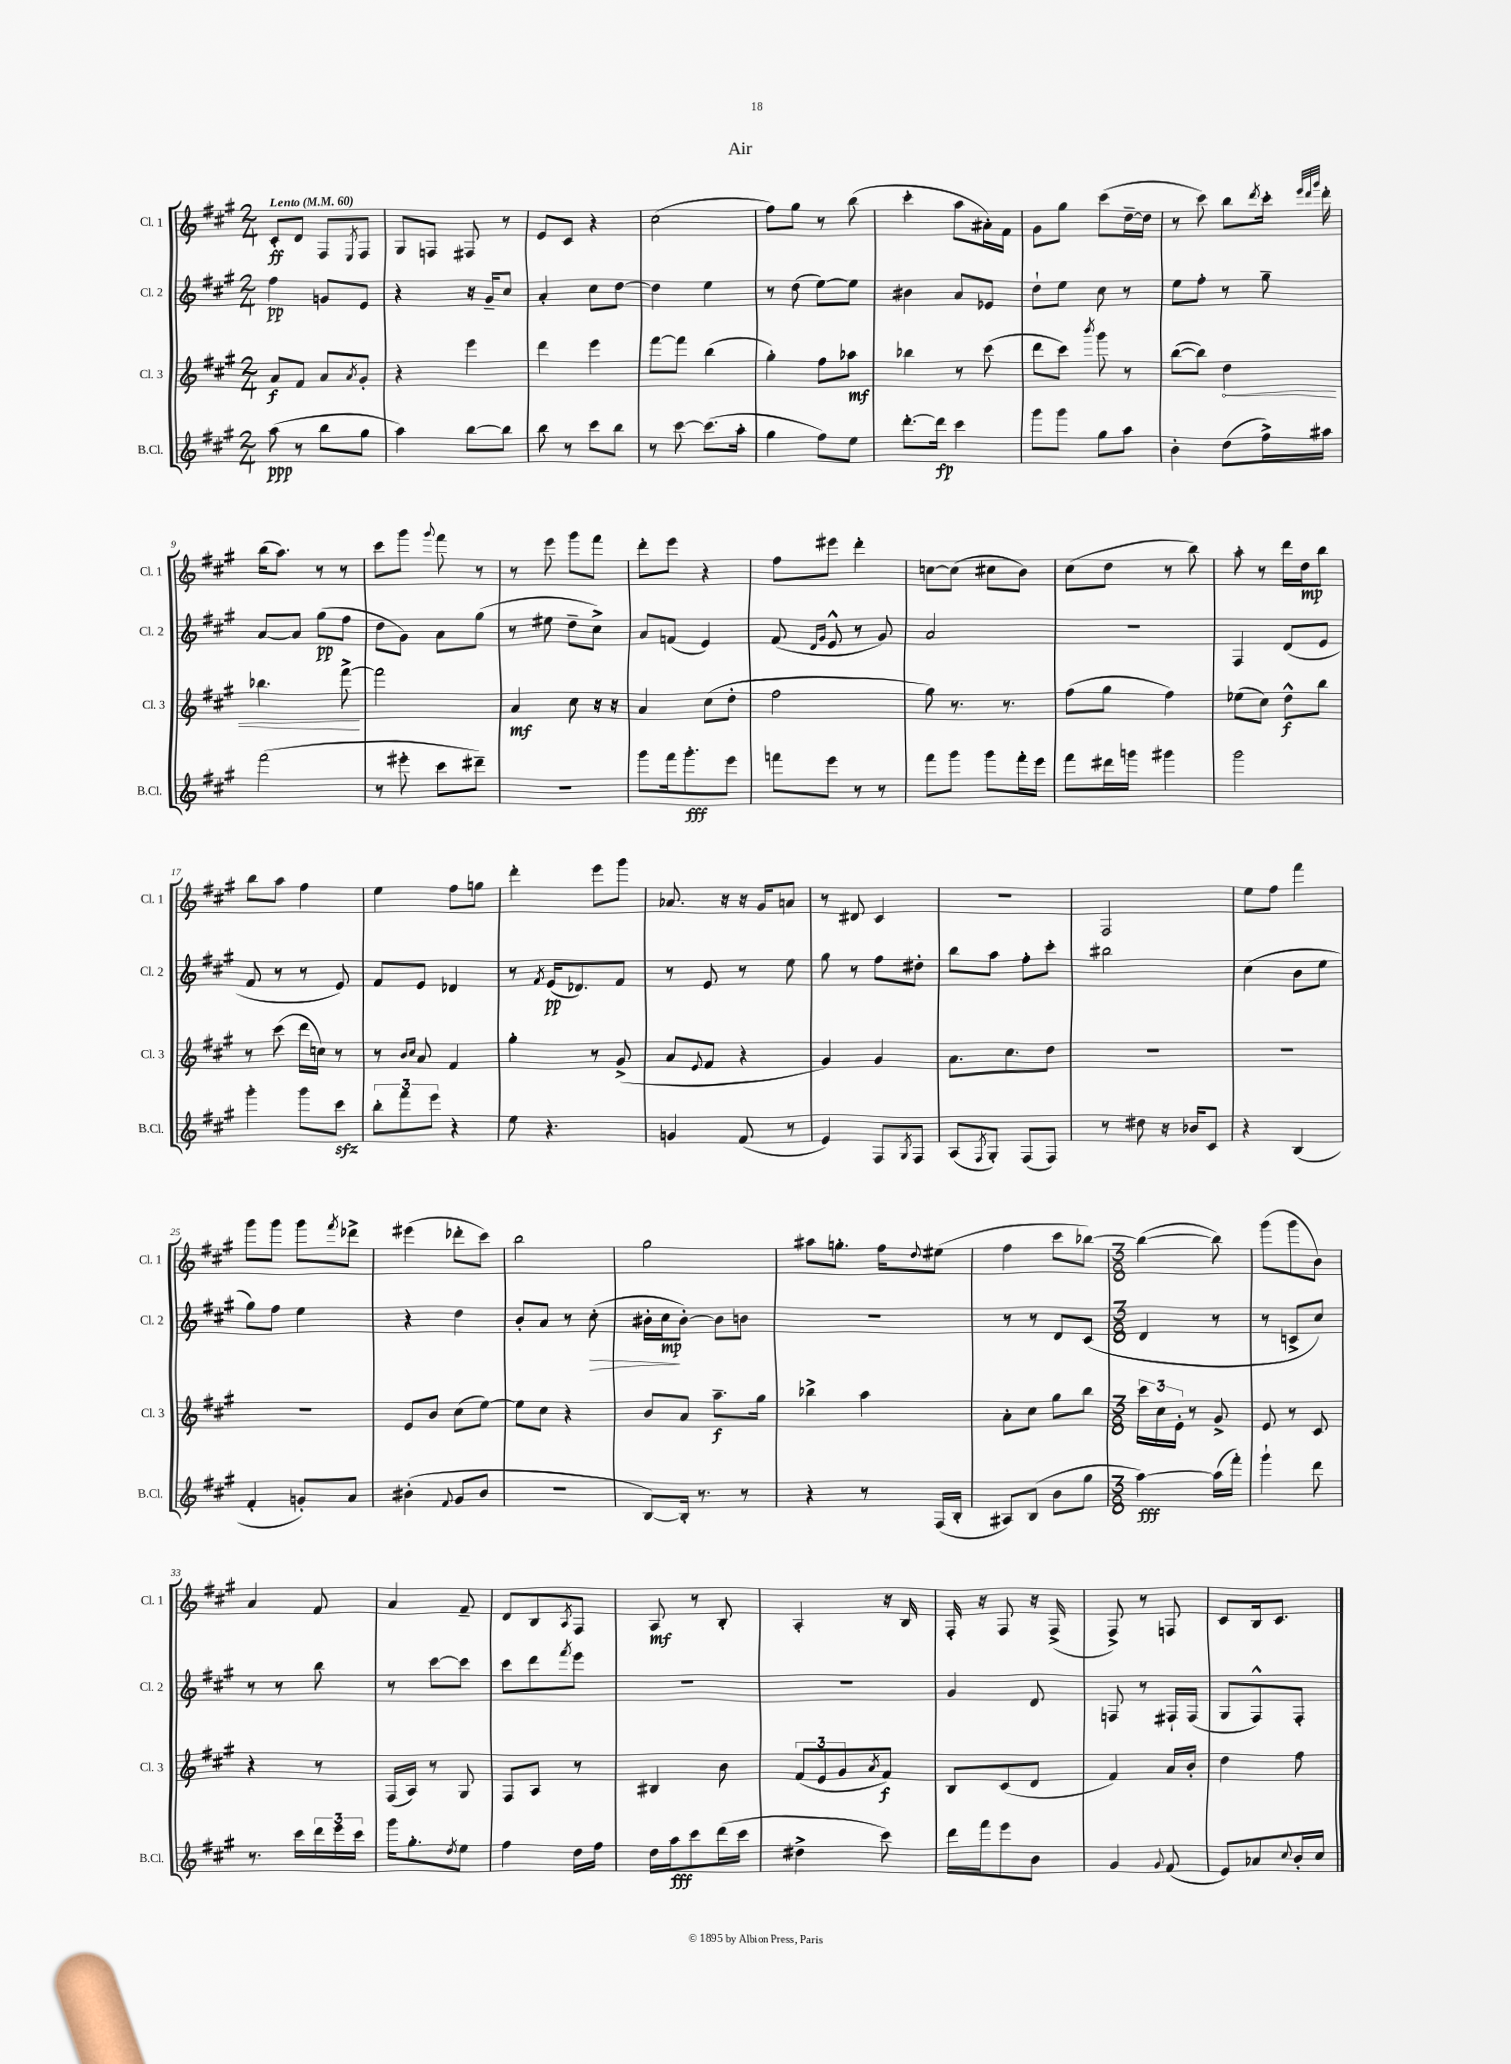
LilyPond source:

\header { title = "Air" }
<<
\new StaffGroup <<
\new Staff = "s0" \with { instrumentName = "Cl. 1" shortInstrumentName = "Cl. 1" } {
    \clef treble \key a \major \numericTimeSignature \time 2/4 \tempo "Lento" 4 = 60
    cis'8-.\ff d'8 fis8 \acciaccatura { e8 } fis8 |
    gis8 f8 fis8 r8 |
    e'8 cis'8 r4 |
    cis''2( |
    fis''8) gis''8 r8 b''8( |
    cis'''4-. a''8 ais'16-.) fis'16 |
    gis'8 gis''8 cis'''8( d''16~-- d''16 |
    r8 cis'''8) b''8 \acciaccatura { d'''8 } cis'''16-. \grace { e'''32 d'''32 gis'''32 } d'''16-. |
    b''16( a''8.) r8 r8 |
    cis'''8 gis'''8 \appoggiatura { gis'''8 } fis'''8 r8 |
    r8 e'''8 gis'''8 fis'''8 |
    d'''8-. e'''8 r4 |
    fis''8 eis'''8 d'''4-. |
    c''8~ c''8( cis''8 b'8) |
    cis''8( d''8 r8 b''8) |
    a''8-. r8 d'''16 d''16\mp b''8 |
    b''8 a''8 fis''4 |
    e''4 fis''8 g''8 |
    d'''4-. e'''8 gis'''8 |
    aes'8. r16 r16 gis'16 a'8 |
    r8 dis'8 cis'4 |
    r2 |
    fis2 |
    e''8 fis''8 fis'''4 |
    gis'''8 gis'''8 gis'''8 \acciaccatura { fis'''8 } des'''8-> |
    eis'''4( des'''8-. cis'''8) |
    b''2 |
    gis''2 |
    ais''8 g''8.-. fis''16 \appoggiatura { d''8 } eis''8( |
    fis''4 cis'''8 bes''8~) |
    \numericTimeSignature \time 3/8 bes''4~( bes''8) |
    gis'''8( gis'''8 b'8) |
    a'4 fis'8 |
    a'4 fis'8-- |
    d'8 b8 \acciaccatura { a8 } fis8 |
    a8\mf r8 b8-. |
    a4-. r16 b16 |
    fis16-. r16 fis8 r16 fis16->( |
    fis8->) r8 f8 |
    cis'8 b16 cis'8. \bar "|." |
}
\new Staff = "s1" \with { instrumentName = "Cl. 2" shortInstrumentName = "Cl. 2" } {
    \clef treble \key a \major \numericTimeSignature \time 2/4
    fis''4\pp g'8 e'8 |
    r4 r16 gis'16-- cis''8 |
    a'4-. cis''8 d''8~ |
    d''4 e''4 |
    r8 d''8( e''8~) e''8 |
    bis'4 a'8 ees'8 |
    d''8-! e''8 cis''8 r8 |
    e''8 fis''8-. r8 gis''8-- |
    a'8~ a'8 gis''8\pp( fis''8 |
    d''8 gis'8) a'8 gis''8( |
    r8 eis''8 d''8-- cis''8->) |
    a'8 f'8( e'4) |
    fis'8( \grace { d'16 gis'16 } e'8-^ r8 gis'8) |
    a'2 |
    R2 |
    fis4 d'8( e'8 |
    fis'8 r8 r8 e'8) |
    fis'8 e'8 des'4 |
    r8 \acciaccatura { fis'8 } e'16\pp( des'8.) fis'8 |
    r8 e'8 r8 e''8 |
    gis''8 r8 fis''8 dis''8-. |
    b''8 a''8 fis''8-. cis'''8-. |
    bis''2 |
    cis''4( b'8 e''8 |
    gis''8) fis''8 e''4 |
    r4 d''4 |
    b'8-. a'8 r8 cis''8-.\>( |
    bis'16-. cis''16\mp\! bis'8~-.) bis'8 b'8 |
    r2 |
    r8 r8 d'8 cis'8( |
    \numericTimeSignature \time 3/8 d'4 r8 |
    r8 c'8-> cis''8) |
    r8 r8 b''8 |
    r8 cis'''8~ cis'''8 |
    cis'''8 d'''8 \acciaccatura { fis'''8 } e'''8 |
    R4. |
    R4. |
    gis'4 d'8 |
    f8 r8 fis16-! fis16( |
    gis8 fis8-^) fis8-. \bar "|." |
}
\new Staff = "s2" \with { instrumentName = "Cl. 3" shortInstrumentName = "Cl. 3" } {
    \clef treble \key a \major \numericTimeSignature \time 2/4
    a'8\f fis'8 a'8 \acciaccatura { a'8 } gis'8-. |
    r4 e'''4 |
    d'''4 e'''4 |
    fis'''8~ fis'''8 b''4( |
    gis''4-.) fis''8 aes''8\mf |
    bes''4 r8 cis'''8( |
    d'''8 cis'''8) \acciaccatura { b'''8 } gis'''8 r8 |
    b''8~( b''8) \once \override Hairpin.circled-tip = ##t d''4\< |
    bes''4. fis'''8~->\! |
    fis'''2 |
    a'4\mf cis''8 r16 r16 |
    a'4 cis''8( d''8-. |
    fis''2 |
    gis''8) r8. r8. |
    fis''8( gis''8 fis''4) |
    ees''8( cis''8) d''8-^\f b''8 |
    r8 cis'''8( d'''16 c''16) r8 |
    r8 \grace { b'16 cis''16 } a'8 fis'4 |
    gis''4-. r8 gis'8->( |
    a'8 \appoggiatura { e'8 } fis'8 r4 |
    gis'4) gis'4 |
    a'8. cis''8. d''8 |
    R2 |
    R2 |
    R2 |
    e'8 b'8 cis''8( e''8~) |
    e''8 cis''8 r4 |
    b'8 a'8 a''8.--\f gis''16 |
    bes''4-> a''4 |
    a'8-. cis''8 gis''8 b''8 |
    \numericTimeSignature \time 3/8 \tuplet 3/2 { cis'''16 cis''16 e'16-. } r8 gis'8-> |
    e'8 r8 cis'8 |
    r4 r8 |
    fis16( a16) r8 gis8 |
    fis8 a8 r8 |
    bis4 b'8 |
    \tuplet 3/2 { fis'8( e'8 gis'8 } \acciaccatura { a'8 } fis'8\f) |
    b8 cis'8( d'8 |
    fis'4) a'16 b'16-. |
    d''4 fis''8 \bar "|." |
}
\new Staff = "s3" \with { instrumentName = "B.Cl." shortInstrumentName = "B.Cl." } {
    \clef treble \key a \major \numericTimeSignature \time 2/4
    a''8\ppp( r8 b''8 gis''8 |
    a''4) b''8~ b''8 |
    b''8 r8 cis'''8 b''8 |
    r8 cis'''8~ cis'''8.( a''16-. |
    gis''4 fis''8) e''8 |
    d'''8.~-. d'''16\fp cis'''4 |
    gis'''8 gis'''8 gis''8 a''8 |
    b'4-. d''8( fis''16->) ais''16 |
    fis'''2( |
    r8 eis'''8-. cis'''8 dis'''8--) |
    r2 |
    gis'''8 fis'''16 gis'''8.-.\fff e'''8 |
    f'''8 e'''8 r8 r8 |
    fis'''8 gis'''8 gis'''8 fis'''16-. e'''16 |
    fis'''8 dis'''16 g'''16 gis'''4 |
    gis'''2 |
    gis'''4-. gis'''8 cis'''8\sfz |
    \tuplet 3/2 { b''8-. fis'''8 e'''8 } r4 |
    e''8 r4. |
    g'4 fis'8( r8 |
    e'4) fis8 \acciaccatura { gis8 } fis8 |
    a8( \acciaccatura { fis8 } gis8-.) fis8( fis8) |
    r8 dis''8 r16 bes'16 cis'8 |
    r4 b4( |
    fis'4-. g'8-.) a'8 |
    bis'4-.( \appoggiatura { fis'8 } gis'8 bis'8 |
    R2 |
    b8~) b16-. r8. r8 |
    r4 r8 fis16( b16-. |
    ais8) b8( b'8 gis''8 |
    \numericTimeSignature \time 3/8 a''4~\fff) a''16( fis'''16-.) |
    gis'''4-! d'''8 |
    r8. cis'''16 \tuplet 3/2 { d'''16 e'''16 cis'''16 } |
    gis'''16 gis''8.-. \acciaccatura { d''8 } e''8 |
    fis''4 d''16 fis''16 |
    d''16 a''16\fff cis'''8 d'''16( cis'''16 |
    dis''4-> cis'''8) |
    d'''16 fis'''16 e'''8 b'8 |
    gis'4 \appoggiatura { gis'8 } fis'8( |
    e'8) aes'8 \appoggiatura { cis''8 } b'16-. cis''16 \bar "|." |
}
>>
>>
